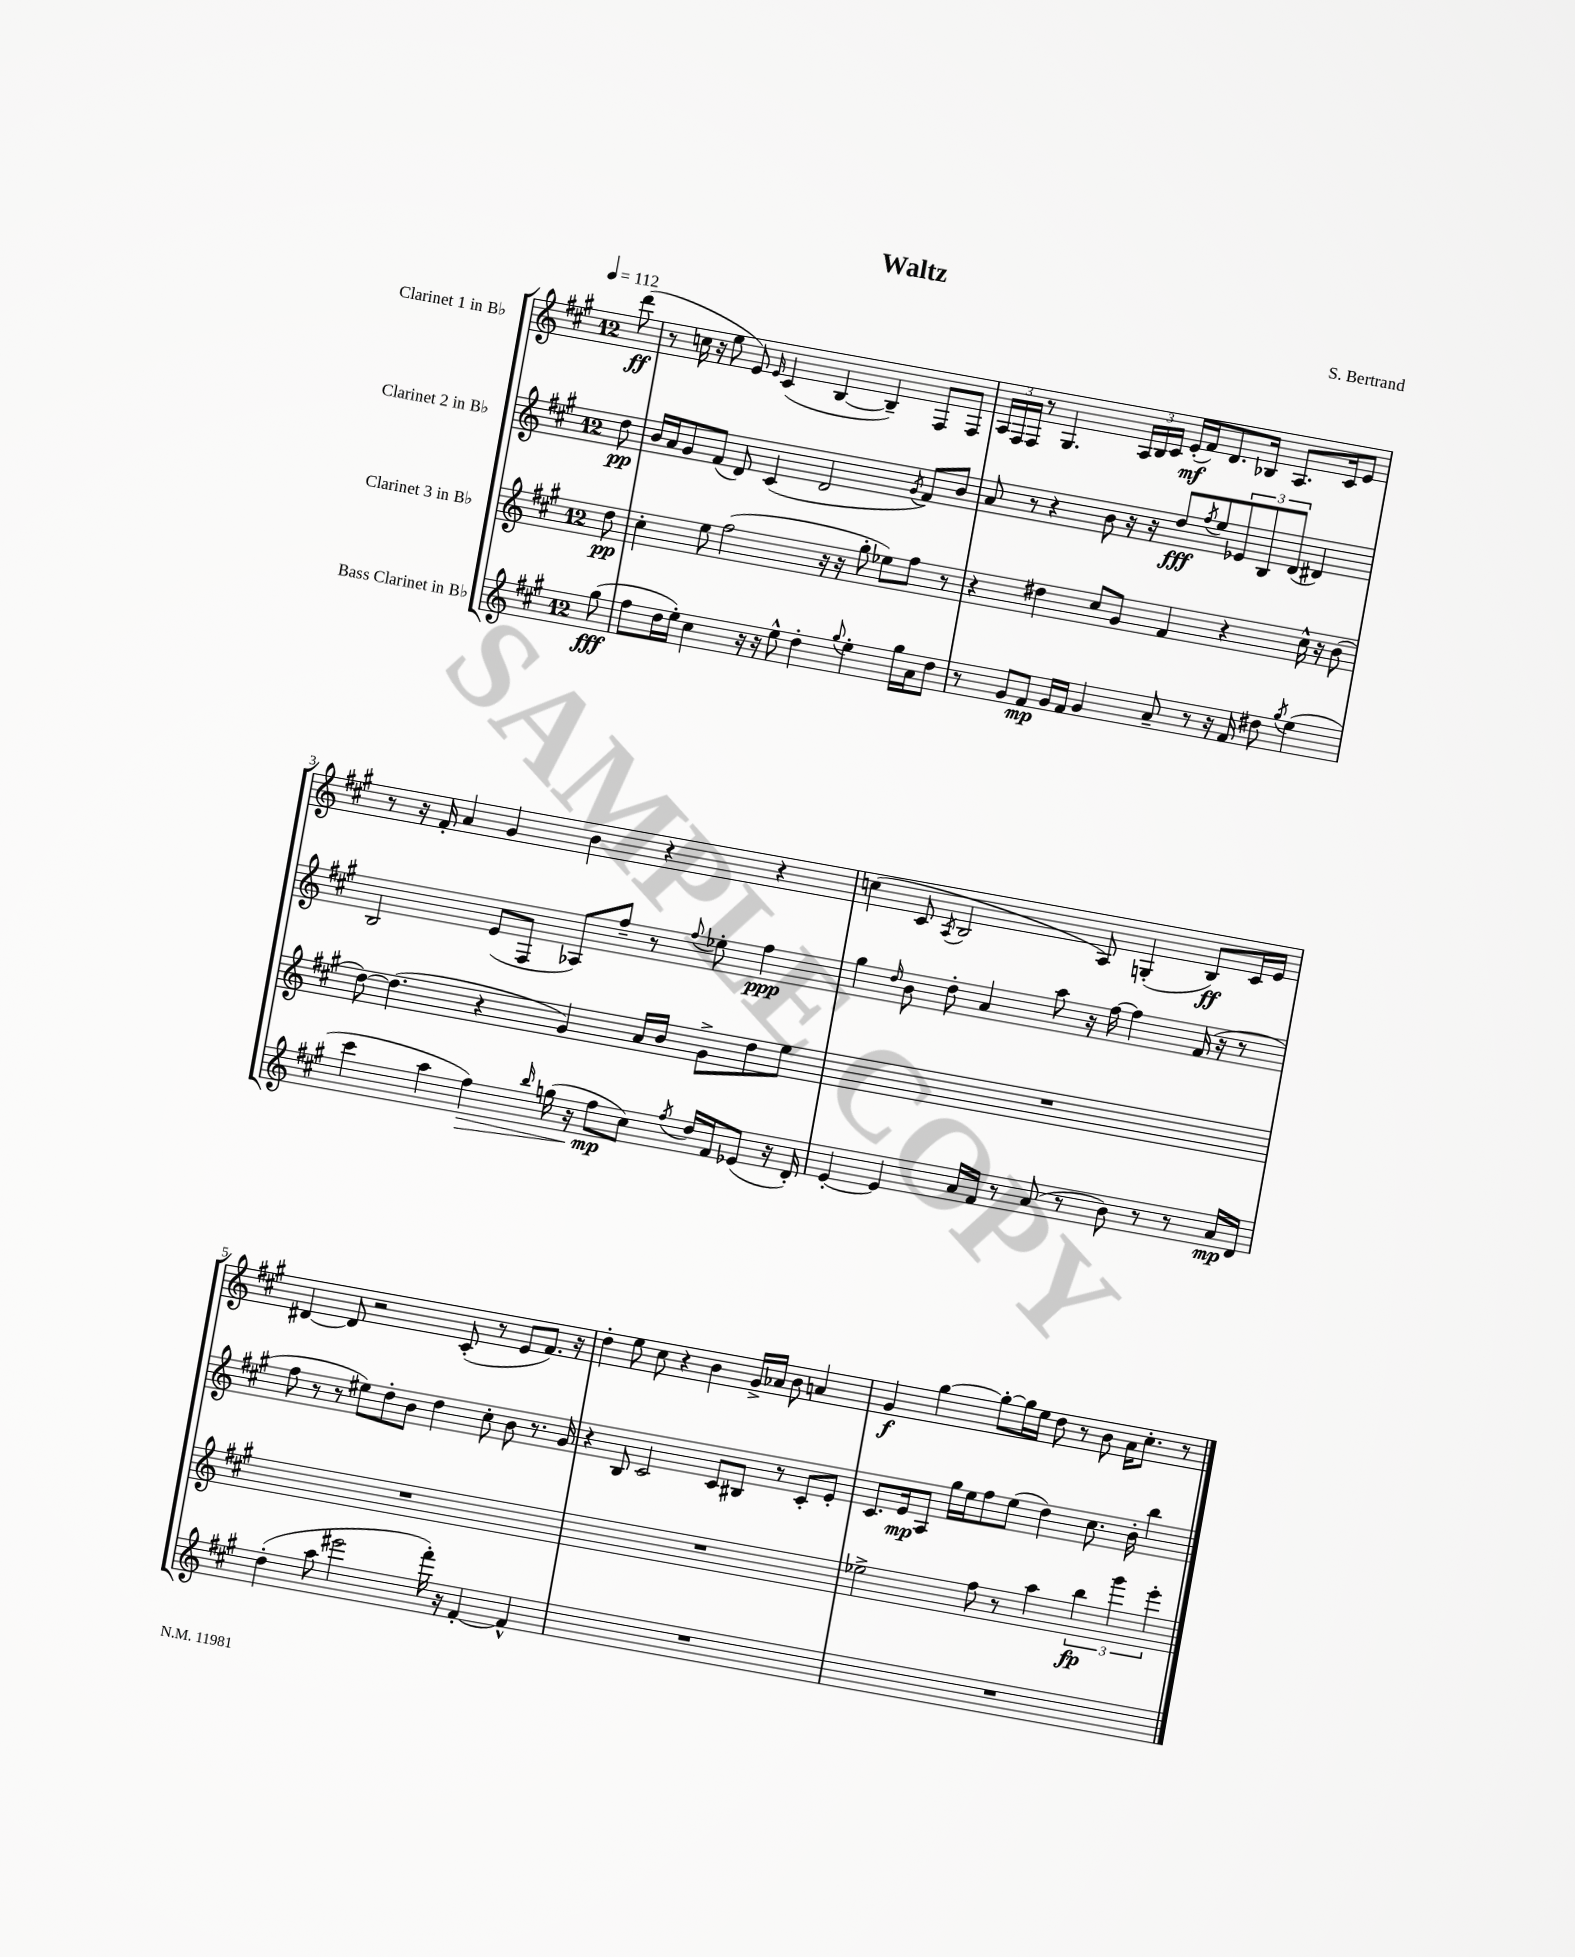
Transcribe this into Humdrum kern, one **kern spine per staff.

**kern	**dynam	**kern	**dynam	**kern	**dynam	**kern	**dynam
*part4	*part4	*part3	*part3	*part2	*part2	*part1	*part1
*staff4	*staff4	*staff3	*staff3	*staff2	*staff2	*staff1	*staff1
*I"Bass Clarinet in B♭	*	*I"Clarinet 3 in B♭	*	*I"Clarinet 2 in B♭	*	*I"Clarinet 1 in B♭	*
*clefG2	*	*clefG2	*	*clefG2	*	*clefG2	*
*k[f#c#g#]	*	*k[f#c#g#]	*	*k[f#c#g#]	*	*k[f#c#g#]	*
*M12/8	*	*M12/8	*	*M12/8	*	*M12/8	*
*MM112	*	*MM112	*	*MM112	*	*MM112	*
=	=	=	=	=	=	=	=
(8gg#\	fff	8dd\	pp	8dd\	pp	(8ddd\	ff
=1	=1	=1	=1	=1	=1	=1	=1
8ff#\L	.	4cc#'\	.	16b/LL	.	8r	.
.	.	.	.	16a/J	.	.	.
16dd\L	.	.	.	8g#/	.	16ccn\	.
16ee'\JJ)	.	.	.	.	.	16r	.
4cc#\	.	8ee\	.	(8f#/J	.	8ee\	.
.	.	(2ff#\	.	8d/)	.	8e/)	.
.	.	.	.	.	.	16qqe/	.
16r	.	.	.	(4c#/	.	(4c#/	.
16r	.	.	.	.	.	.	.
8ee^^\	.	.	.	.	.	.	.
4dd'\	.	.	.	2d/	.	[4B/	.
.	.	16r	.	.	.	.	.
.	.	16r	.	.	.	.	.
8qqgg#/	.	.	.	.	.	.	.
4ee'\	.	8gg#'\	.	.	.	4B~/])	.
.	.	8ee-X\L)	.	.	.	.	.
.	.	.	.	8qg#/	.	.	.
16gg#\LL	.	8ff#\J	.	8f#/L)	.	8F#/L	.
16a\J	.	.	.	.	.	.	.
8dd\J	.	8r	.	8b/J	.	8F#/J	.
=2	=2	=2	=2	=2	=2	=2	=2
8r	.	4r	.	8a/	.	24A/LL	.
.	.	.	.	.	.	24F#/	.
.	.	.	.	.	.	24F#/JJ	.
8g#/L	.	.	.	8r	.	8r	.
8f#/J	mp	4dd#X\	.	4r	.	4.G#/	.
16g#/LL	.	.	.	.	.	.	.
16f#/JJ	.	.	.	.	.	.	.
4g#/	.	8cc#/L	.	8b\	.	.	.
.	.	8g#/J	.	16r	.	24A/LL	.
.	.	.	.	.	.	24B/	.
.	.	.	.	16r	.	.	.
.	.	.	.	.	.	24c#/JJ	.
8a~/	.	4f#/	.	8dd/L	fff	(16e'/LL	mf
.	.	.	.	.	.	16f#/J)	.
.	.	.	.	8qff#/	.	.	.
8r	.	.	.	8ee/	.	8.d/	.
16r	.	4r	.	12e-X/	.	.	.
16f#/	.	.	.	.	.	16B-X/Jk	.
.	.	.	.	12B/	.	.	.
8dd#X\	.	.	.	.	.	8.A/L	.
.	.	.	.	(12d/J	.	.	.
8qgg#/	.	.	.	.	.	.	.
(4ee\	.	16cc#^^\	.	4d#X/)	.	.	.
.	.	16r	.	.	.	16c#/k	.
.	.	(8b\	.	.	.	8e/J	.
!!LO:LB:g=z
=3	=3	=3	=3	=3	=3	=3	=3
4ccc#\	.	[8dd\)	.	2B/	.	8r	.
.	.	(4.dd\]	.	.	.	16r	.
.	.	.	.	.	.	16f#'/	.
4aa\	.	.	.	.	.	4a/	.
!	!LO:HP:b	!	!	!	!	!	!
4ff#\)	>	4r	.	(8e/L	.	4g#/	.
.	.	.	.	8F#/J	.	.	.
16qqbb/	.	.	.	.	.	.	.
(16ggn\	.	4g#/)	.	8A-X/L)	.	4b\	.
16r	.	.	.	.	.	.	.
8ff#\L	mp	.	.	8ff#~/J	.	.	.
8cc#\J)	]	16a/LL	.	8r	.	4r	.
.	.	16b/JJ	.	.	.	.	.
8qff#/	.	.	.	8qqff#/	.	.	.
16dd/LL	.	8g#^\L	.	8ee-X'\	.	.	.
16f#/J	.	.	.	.	.	.	.
(8e-X/J	.	8dd\	.	4ff#\	ppp	4r	.
16r	.	8ee\J	.	.	.	.	.
16d'/)	.	.	.	.	.	.	.
=4	=4	=4	=4	=4	=4	=4	=4
[4e'/	.	1.r	.	4gg#\	.	(4ccn\	.
.	.	.	.	16qqdd/	.	.	.
4e/]	.	.	.	8b\	.	8c#/	.
.	.	.	.	.	.	8qA/	.
.	.	.	.	8dd'\	.	2B/	.
16a/LL	.	.	.	4a/	.	.	.
16f#/JJ	.	.	.	.	.	.	.
8r	.	.	.	.	.	.	.
(8a/	.	.	.	8aa\	.	.	.
8r	.	.	.	16r	.	8A/)	.
.	.	.	.	[16ff#\	.	.	.
8b\)	.	.	.	4ff#\]	.	(4Gn'/	.
8r	.	.	.	.	.	.	.
8r	.	.	.	(16f#/	.	8B/L)	ff
.	.	.	.	16r	.	.	.
16a/LL	mp	.	.	8r	.	16c#/L	.
16d/JJ	.	.	.	.	.	16e/JJ	.
!!LO:LB:g=z
=5	=5	=5	=5	=5	=5	=5	=5
(4dd'\	.	1.r	.	8ff#\	.	[4d#X/	.
.	.	.	.	8r	.	.	.
8aa\	.	.	.	8r	.	8d#/]	.
2eee#X\	.	.	.	8ee#X\L)	.	2r	.
.	.	.	.	8dd'\	.	.	.
.	.	.	.	8b\J	.	.	.
.	.	.	.	4dd\	.	.	.
16fff#'\)	.	.	.	.	.	(8c#'/	.
16r	.	.	.	.	.	.	.
[4f#'/	.	.	.	8cc#'\	.	8r	.
.	.	.	.	8b\	.	8e/L	.
4f#^^/]	.	.	.	8.r	.	8.f#/J)	.
.	.	.	.	16g#/	.	16r	.
=6	=6	=6	=6	=6	=6	=6	=6
1.r	.	1.r	.	4r	.	4dd'\	.
.	.	.	.	8B/	.	8ee\	.
.	.	.	.	2c#/	.	8cc#\	.
.	.	.	.	.	.	4r	.
.	.	.	.	.	.	4b\	.
.	.	.	.	8c#/L	.	.	.
.	.	.	.	8B#X/J	.	16g#^/LL	.
.	.	.	.	.	.	16a-X/JJ	.
.	.	.	.	8r	.	8b\	.
.	.	.	.	8c#'/L	.	4an/	.
.	.	.	.	8e'/J	.	.	.
=7	=7	=7	=7	=7	=7	=7	=7
1.r	.	2ee-X^\	.	8.c#/L	.	4g#/	f
.	.	.	.	16e/k	mp	.	.
.	.	.	.	8A/J	.	[4gg#\	.
.	.	.	.	16gg#\LL	.	.	.
.	.	.	.	16ee\J	.	.	.
.	.	8ff#\	.	8ff#\	.	8gg#'\L_	.
.	.	8r	.	(8ee\J	.	16gg#\L]	.
.	.	.	.	.	.	16ee\JJ	.
.	.	4aa\	.	4dd\)	.	8dd\	.
.	.	.	.	.	.	8r	.
.	.	6bb\	fp	8.cc#\	.	8b\	.
.	.	.	.	.	.	16a\KL	.
.	.	6ggg#\	.	.	.	.	.
.	.	.	.	16b'\	.	8.cc#'\J	.
.	.	.	.	4bb\	.	.	.
.	.	6eee'\	.	.	.	.	.
.	.	.	.	.	.	8r	.
==	==	==	==	==	==	==	==
*-	*-	*-	*-	*-	*-	*-	*-
